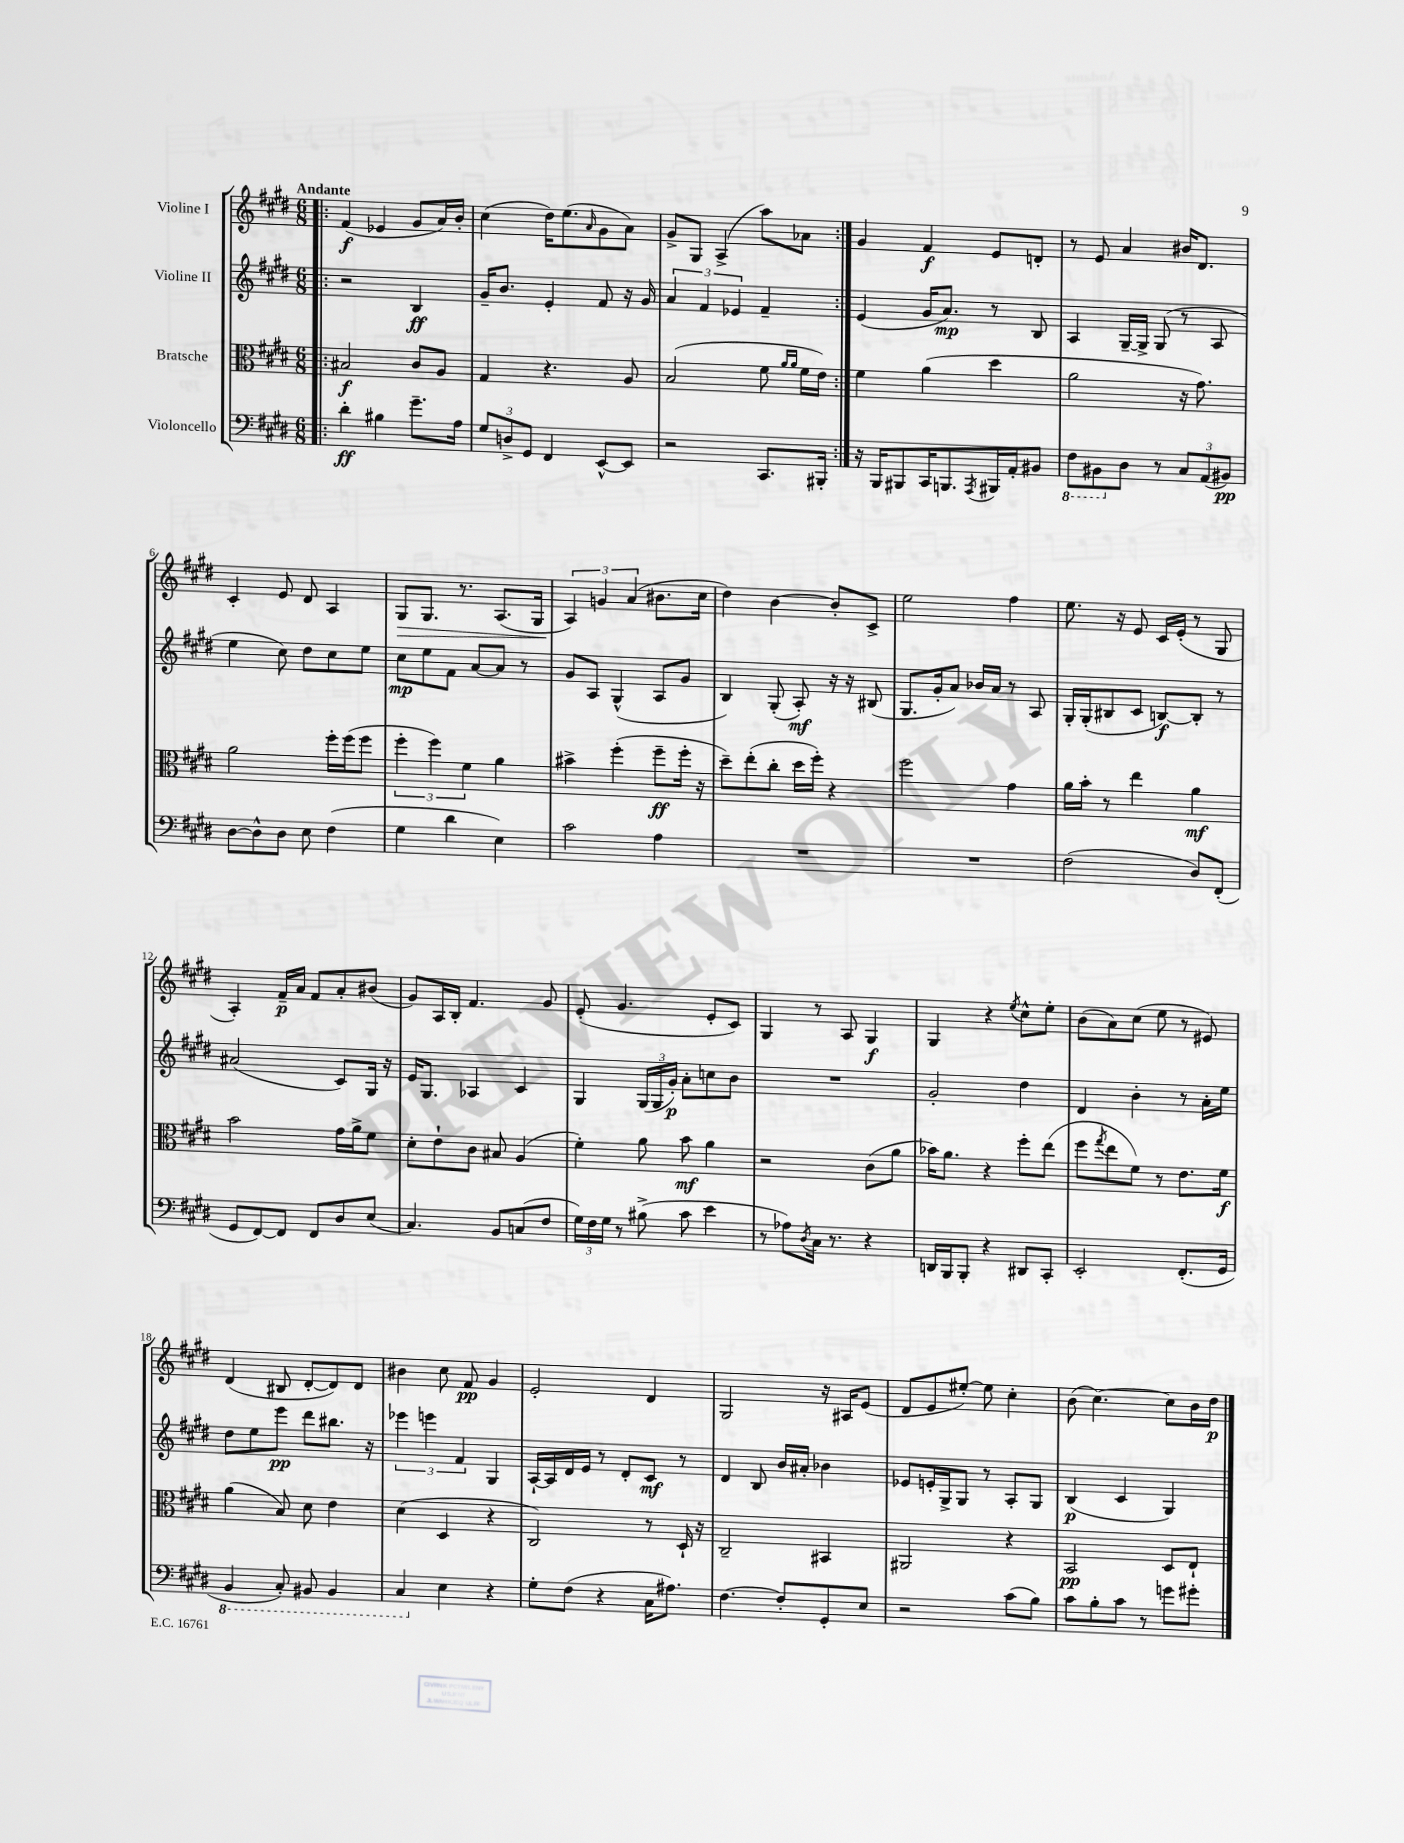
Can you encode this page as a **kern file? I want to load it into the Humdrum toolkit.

**kern	**kern	**kern	**kern
*staff4	*staff3	*staff2	*staff1
*clefF4	*clefC3	*clefG2	*clefG2
*k[f#c#g#d#]	*k[f#c#g#d#]	*k[f#c#g#d#]	*k[f#c#g#d#]
*M6/8	*M6/8	*M6/8	*M6/8
=!|:	=!|:	=!|:	=!|:
4d#'\	2B#/	2r	(4f#/
4B#\	.	.	4e-/
8.g#~\L	8c#/L	4B/	8g#/L
.	8A/J	.	16a/L)
16A\Jk	.	.	16b'/JJ
=	=	=	=
12G#/L	4G#/	16g#~/LK	(4cc#\
.	.	8.b/J	.
12D^/	.	.	.
12GG#/J	.	.	.
4FF#/	4.r	4e'/	16dd#\LK)
.	.	.	(8.ee\
.	.	.	16qqa/
[8EE^^/L	.	8f#/	8g#\
8EE/]J	8A/	16r	8a\J)
.	.	16g#/	.
=	=	=	=
2r	(2B/	6a/	8g#^/L
.	.	.	8G#/J
.	.	6f#/	.
.	.	.	(4A^/
.	.	6e-/	.
8.CC#/L	8f#\	4f#~/	8aa\L)
.	16qqa/LL	.	.
.	16qqa/JJ	.	.
.	16f#\LL	.	8a-\J
16BBB#'/Jk	16e\JJ)	.	.
=:|!	=:|!	=:|!	=:|!
16r	4f#\	(4e/	4g#/
16BBB/LK	.	.	.
8BBB#/	.	.	.
16CC#/K	(4a\	16g#/LK	4f#/
8.BBB/	.	8.a/J)	.
8qAAA/	.	.	.
16BBB#/L	4dd#\	8r	8e/L
16AA'/J	.	.	.
8BB#/J	.	8B/	8d'/J
=	=	=	=
8FF#\L	2a\	4A/	8r
8BBB#\	.	.	8e/
8D#\J	.	[16G#~/LL	4a/
.	.	16G#^/]JJ	.
8r	.	(8G#/	.
12C#/L	16r	8r	16b#/LK
.	8.g#\)	.	8.d#/J
(12AA/	.	.	.
.	.	8A/	.
12BB#/J)	.	.	.
=	=	=	=
[8D#\L	2a\	4ee\	4c#'/
8D#^^\]	.	.	.
8D#\J	.	8cc#\)	8e/
8E\	.	8dd#\L	8d#/
(4F#\	16ff#'\LL	8cc#\	4A/
.	(16ff#\J	.	.
.	8ff#\J	8ee\J	.
=	=	=	=
4G#\	6ff#'\	8cc#\L	8G#/L
.	.	8ee\	8.G#/J
.	6ff#\)	.	.
4d#\	.	8f#\J	.
.	.	.	8.r
.	6f#\	.	.
.	.	[8a/L	.
4E\)	4a\	8a/]J	(8.A/L
.	.	8r	.
.	.	.	16G#/Jk
=	=	=	=
2c#\	4b#^\	8g#/L	6A/)
.	.	8A/J	.
.	.	.	6g/
.	(4ff#'\	(4G#^^/	.
.	.	.	(6a/
4A\	8ff#~\L	8A/L	8.b#\L
.	16ff#'\Jk	8g#/J	.
.	16r	.	16cc#\Jk
=	=	=	=
2.r	8dd#~\L)	4B/)	4dd#\)
.	(8ee'\	.	.
.	8cc#'\J	(8G#'/	[4b\
.	16dd#\LL	8A'/)	.
.	16ff#'\JJ)	.	.
.	4r	16r	8b'/]L
.	.	16r	.
.	.	(8B#/	8c#^/J
=	=	=	=
2.r	2ff#\	8.G#/L	2ee\
.	.	16g#'/k	.
.	.	8a/J)	.
.	.	16b-/LL	.
.	.	16a/JJ	.
.	4g#\	8r	4ff#\
.	.	8A/	.
=	=	=	=
(2F#\	16a\LL	16G#'/LL	8.ee\
.	16b'\JJ	(16G#'/J	.
.	8r	8B#/	.
.	.	.	16r
.	4ee\	8c#/J	8e/
.	.	[8B/L)	16c#/LL
.	.	.	(16e'/JJ
8D#/L)	4a\	8B'/]J	8r
(8FF#'/J	.	8r	8G#/
=	=	=	=
8GG#/L	2b\	(2a#/	4A'/)
[8FF#/)	.	.	.
8FF#/]J	.	.	16f#~/LL
.	.	.	16a/JJ
8FF#/L	.	.	8f#/L
8D#/	16g#\LL	8c#/L)	8a'/
.	16a^\J	.	.
(8E/J	8f#\J	16G#/Jk	(8b#/J
.	.	16r	.
=	=	=	=
4.C#/)	8d#'\L	16e/LK	8g#/L)
.	.	8.G#/J	.
.	8e`\	.	16A/L
.	.	.	16B'/JJ
.	8c#\J	4A-/	4.f#/
8BB/L	8B#/	.	.
(8C/	(4A/	4c#/	.
8F#/J	.	.	8g#/
=	=	=	=
24G#\LL)	4f#'\)	4G#/	(8e'/
24F#\	.	.	.
24G#\JJ	.	.	.
8r	.	.	4.g#/
(8B#^\	8a\	(24G#/LL	.
.	.	24G#/	.
.	.	24g#'/JJ)	.
8c#\	8b\	8a'\L	.
4e\	4a\	8cc\	8e'/L
.	.	8b\J	8c#/J)
=	=	=	=
8r	2r	2.r	4G#/
8A-\L)	.	.	.
8qD#/	.	.	.
16C#\Jk	.	.	8r
8.r	.	.	.
.	.	.	8A/
4r	(8c#\L	.	4G#/
.	8a\J	.	.
=	=	=	=
16DD/LL	16b-\LK)	2g#'/	4G#/
16BBB/J	8.a\J	.	.
8BBB'/J	.	.	.
4r	4r	.	4r
.	.	.	8qee/
8DD#/L	8ff#'\L	4dd#\	8cc#^^\L
8CC#'/J	(8ee\J	.	8ee'\J
=	=	=	=
2EE'/	8ff#\L	4d#/	(8b\L
.	8qgg#/	.	.
.	8ee\	.	8a\)
.	8f#\J)	4b'\	(8cc#\J
.	8r	.	8ee\
(8.FF#'/L	8.e\L	8r	8r
.	.	16a'\LL	8e#/)
16GG#/Jk	16f#\Jk	16ee\JJ	.
=	=	=	=
4BBB/	(4a\	8dd#\L	(4d#/
.	.	8ee\	.
8CC#'/)	8B/)	8eee\J	8B#/
8BBB#/	8d#\	8ddd#\L	[8d#'/L
4BBB#/	4e\	8.bb#\J	8d#/])
.	.	.	8d#/J
.	.	16r	.
=	=	=	=
4CC#/	(4d#\	6eee-\	4b#\
.	.	6eee\	.
4E\	4D#/	.	8cc#\
.	.	6f#/	.
.	.	.	8f#/
4r	4r	4G#/	4g#/
=	=	=	=
8G#'\L	2C#/)	[16A`/LL	2e'/
.	.	16A/]	.
(8F#\J	.	16d#/	.
.	.	16e/JJ	.
4r	.	8r	.
.	.	8d#'/L	.
16C#\LK	8r	8c#/J	4d#/
8.A#\J)	.	.	.
.	16D#`/	8r	.
.	16r	.	.
=	=	=	=
[4.F#\	2C#~/	4d#/	2G#/
.	.	8B/	.
8F#'/]L	.	16b/LL	.
.	.	16a#'/JJ	.
8GG#'/	4BB#/	4b-\	16r
.	.	.	16A#/LK
8E/J	.	.	(8e/J
=	=	=	=
2r	2AA#/	8e-/L	8d#/L
.	.	16e'/L	8e/
.	.	16G#^/J	.
.	.	8G#/J	[8ee#'/J)
.	.	8r	8ee#\]
(8c#\L	4r	8A'/L	4cc#'\
8B\J)	.	8G#/J	.
=	=	=	=
8c#\L	2BB/	(4B/	(8b\
8B'\	.	.	[4.cc#\)
8c#\J	.	4c#/	.
8r	.	.	.
8g\L	8D#/L	4G#/)	8cc#\]L
8g#'\J	8E`/J	.	16b\L
.	.	.	16dd#\JJ
==	==	==	==
*-	*-	*-	*-
